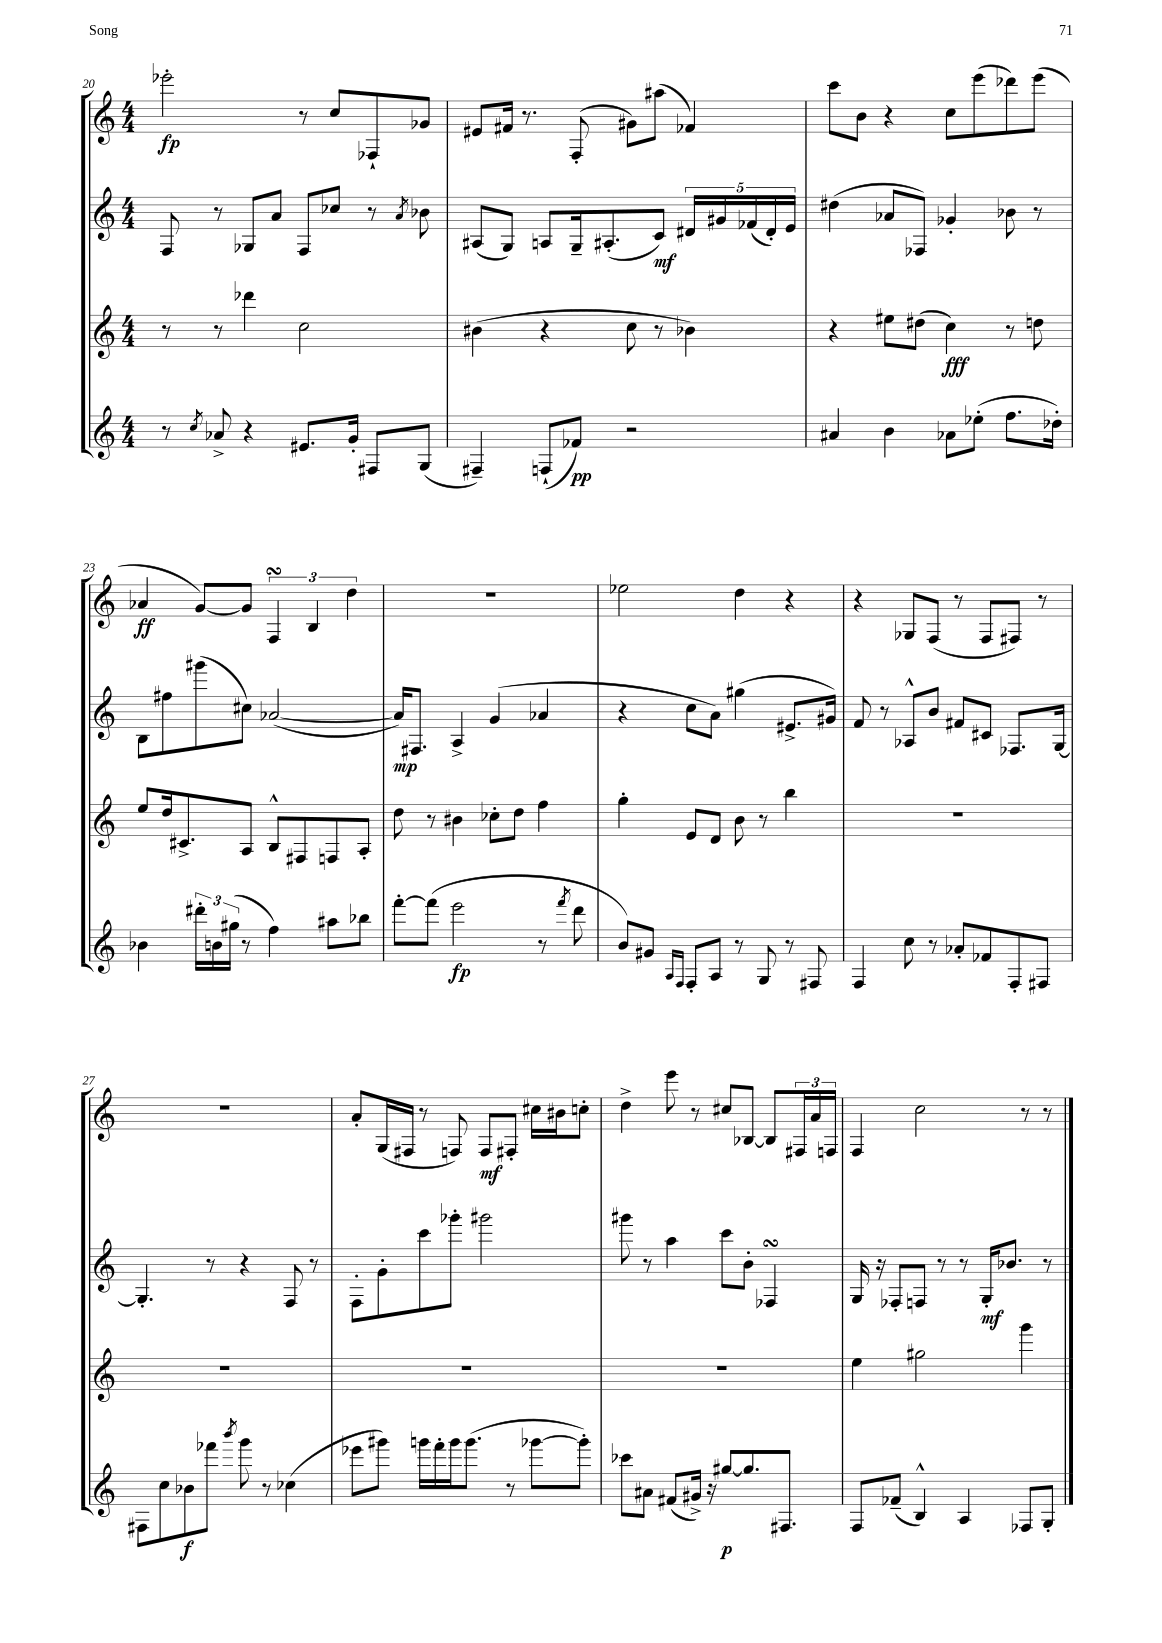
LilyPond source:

<<
\new StaffGroup <<
\new Staff = "s0" {
    \clef treble \key c \major \numericTimeSignature \time 4/4
    ees'''2-.\fp r8 c''8 fes8-! ges'8 |
    eis'8 fis'16 r8. f8-.( gis'8) ais''8( fes'4) |
    c'''8 b'8 r4 c''8 e'''8( des'''8) e'''8( |
    aes'4\ff g'8~) g'8 \tuplet 3/2 { f4\turn b4 d''4 } |
    R1 |
    ees''2 d''4 r4 |
    r4 ges8 f8( r8 f8 fis8) r8 |
    R1 |
    a'8-. g16( fis16 r8 f8) f8\mf fis8-. cis''16 bis'16 c''8-. |
    d''4-> e'''8 r8 cis''8 bes8~ bes8 \tuplet 3/2 { fis16 a'16 f16 } |
    f4 c''2 r8 r8 \bar "|." |
}
\new Staff = "s1" {
    \clef treble \key c \major \numericTimeSignature \time 4/4
    f8 r8 ges8 a'8 f8 ces''8 r8 \acciaccatura { a'8 } bes'8 |
    ais8( g8) a8 g16-- ais8.-.( c'8\mf) \tuplet 5/4 { dis'16 gis'16 fes'16( dis'16-.) e'16 } |
    dis''4( aes'8 fes8) ges'4-. bes'8 r8 |
    b8 fis''8 gis'''8( cis''8) aes'2~( |
    aes'16\mp) fis8. a4-> g'4( aes'4 |
    r4 c''8 a'8) gis''4( eis'8.-> gis'16) |
    f'8 r8 aes8-^ b'8 fis'8 cis'8 fes8. g16~ |
    g4.-. r8 r4 f8 r8 |
    f8-. g'8-. c'''8 ges'''8-. gis'''2 |
    gis'''8 r8 a''4 c'''8 b'8-. fes4\turn |
    g16 r16 fes8-. f8 r8 r8 g16-.\mf bes'8. r8 \bar "|." |
}
\new Staff = "s2" {
    \clef treble \key c \major \numericTimeSignature \time 4/4
    r8 r8 des'''4 c''2 |
    bis'4( r4 c''8 r8 bes'4) |
    r4 eis''8 dis''8( c''4\fff) r8 d''8 |
    e''8 d''16 cis'8.-> a8 b8-^ fis8 f8 a8-. |
    d''8 r8 bis'4 ces''8-. d''8 f''4 |
    g''4-. e'8 d'8 b'8 r8 b''4 |
    R1 |
    R1 |
    R1 |
    R1 |
    e''4 gis''2 g'''4 \bar "|." |
}
\new Staff = "s3" {
    \clef treble \key c \major \numericTimeSignature \time 4/4
    r8 \acciaccatura { c''8 } aes'8-> r4 eis'8. g'16-. fis8 g8( |
    fis4--) f8-!( fes'8\pp) r2 |
    ais'4 b'4 aes'8 ees''8-.( f''8. des''16-.) |
    bes'4 \tuplet 3/2 { dis'''16-. b'16 gis''16( } r8 f''4) ais''8 bes''8 |
    f'''8~-. f'''8( e'''2\fp r8 \acciaccatura { f'''8 } d'''8 |
    b'8) gis'8 \grace { a16 f16 } f8-. a8 r8 g8 r8 fis8 |
    f4 c''8 r8 aes'8-. fes'8 f8-. fis8 |
    fis8 c''8 bes'8\f fes'''8 \acciaccatura { b'''8 } g'''8 r8 ces''4( |
    ees'''8 gis'''8) g'''16 f'''16-. g'''16 g'''8.( r8 ges'''8~ ges'''8-.) |
    ces'''8 ais'8 fis'8( gis'16->) r16 gis''8~\p gis''8. fis8. |
    f8 fes'8--( b4-^) a4 fes8 g8-. \bar "|." |
}
>>
>>
\layout { \context { \Score currentBarNumber = #20 } }
